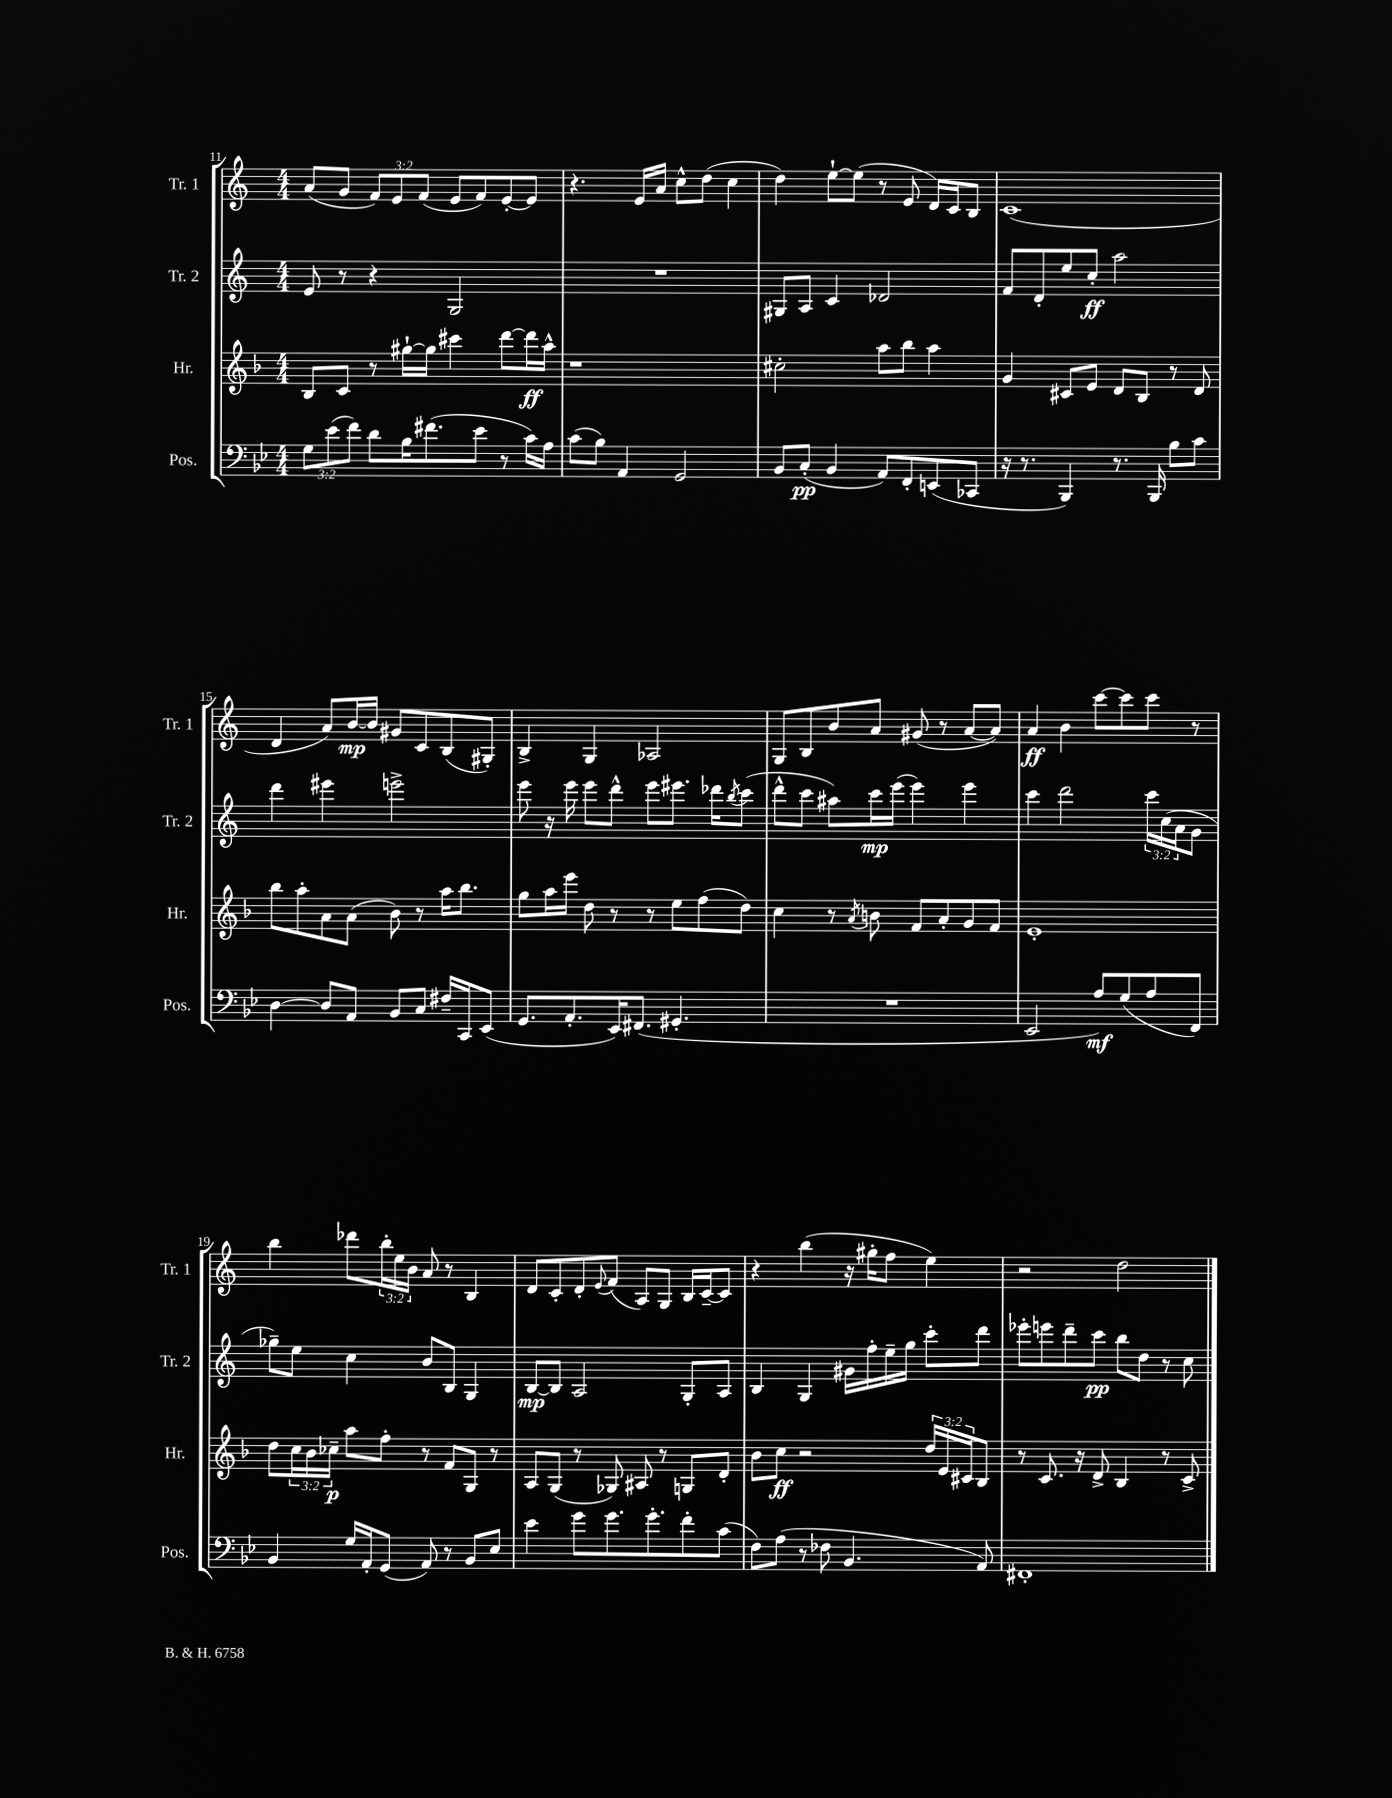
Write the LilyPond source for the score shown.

<<
\new StaffGroup <<
\new Staff = "s0" \with { instrumentName = "Tr. 1" shortInstrumentName = "Tr. 1" } {
    \clef treble \key c \major \numericTimeSignature \time 4/4 \override Staff.TupletNumber.text = #tuplet-number::calc-fraction-text
    a'8( g'8 \tuplet 3/2 { f'8) e'8 f'8( } e'8 f'8) e'8~-. e'8 |
    r4. e'16 a'16 c''8-^ d''8( c''4 |
    d''4) e''8~-! e''8( r8 e'8 d'16) c'16 b8 |
    c'1( |
    d'4 a'8) b'16~\mp b'16 gis'8 c'8 b8( gis8-.) |
    b4-> g4 aes2 |
    g8 b8 b'8 a'8 gis'8( r8 a'8~ a'8) |
    a'4\ff b'4 c'''8~ c'''8 c'''8 r8 |
    b''4 des'''8 \tuplet 3/2 { b''16-. e''16 b'16 } a'8 r8 b4 |
    d'8 c'8-. d'8-. \appoggiatura { e'8 } f'8( a8) g8 b16 c'16~-- c'8 |
    r4 b''4( r16 gis''16-. f''8 e''4) |
    r2 d''2 \bar "|." |
}
\new Staff = "s1" \with { instrumentName = "Tr. 2" shortInstrumentName = "Tr. 2" } {
    \clef treble \key c \major \numericTimeSignature \time 4/4 \override Staff.TupletNumber.text = #tuplet-number::calc-fraction-text
    e'8 r8 r4 g2 |
    R1 |
    gis8 a8 c'4 des'2 |
    f'8 d'8-. e''8 c''8-.\ff a''2 |
    d'''4 eis'''4 e'''2-> |
    e'''8 r16 e'''16 e'''8 d'''8-^ e'''8 eis'''8. des'''16 \acciaccatura { b''8 } c'''8( |
    d'''8-^ c'''8 ais''8) c'''16\mp e'''16( e'''4) e'''4 |
    c'''4 d'''2 \tuplet 3/2 { c'''16 c''16( a'16 } g'8 |
    ges''8--) e''8 c''4 b'8 b8 g4 |
    b8~\mp b8 a2 g8-. a8 |
    b4 g4 gis'16 f''16-. e''16-- g''16 c'''8-. d'''8 |
    ees'''8-. e'''8 d'''8-- c'''8\pp b''8 d''8 r8 c''8 \bar "|." |
}
\new Staff = "s2" \with { instrumentName = "Hr." shortInstrumentName = "Hr." } {
    \clef treble \key f \major \numericTimeSignature \time 4/4 \override Staff.TupletNumber.text = #tuplet-number::calc-fraction-text
    bes8 c'8 r8 gis''16~-! gis''16 cis'''4 d'''8~ d'''16\ff a''16-^ |
    r1 |
    cis''2-. a''8 bes''8 a''4 |
    g'4 cis'8 e'8 d'8 bes8 r8 d'8 |
    bes''8 a''8-. a'8 a'8( bes'8) r8 a''16 bes''8. |
    g''8 a''16 e'''16 d''8 r8 r8 e''8 f''8( d''8) |
    c''4 r8 \acciaccatura { a'8 } b'8 f'8 a'8-. g'8 f'8 |
    e'1-. |
    d''8 \tuplet 3/2 { c''16 bes'16 ces''16--\p } a''8 f''8-. r8 f'8 g8 r8 |
    a8 g8( r8 ges8) ais8 r8 g8 d'8-. |
    bes'8 c''8\ff r2 \tuplet 3/2 { d''16 e'16 cis'16 } bes8 |
    r8 c'8. r16 d'8-> bes4 r8 c'8-> \bar "|." |
}
\new Staff = "s3" \with { instrumentName = "Pos." shortInstrumentName = "Pos." } {
    \clef bass \key bes \major \numericTimeSignature \time 4/4 \override Staff.TupletNumber.text = #tuplet-number::calc-fraction-text
    \tuplet 3/2 { g8 ees'8( f'8) } d'8 bes16 fis'8.( ees'8 r8 c'16) a16 |
    c'8( bes8) a,4 g,2 |
    bes,8 c8-.\pp( bes,4 a,8) f,8-. e,8( ces,8 |
    r16 r8. bes,,4) r8. bes,,16 bes8 c'8 |
    d4~ d8 a,8 bes,8 c8 fis16-- c,16 ees,8( |
    g,8. a,8.-. ees,16) fis,8.( gis,4.-. |
    R1 |
    ees,2 a8\mf) g8( a8 f,8) |
    bes,4 g16 a,16-. g,8( a,8) r8 bes,8 ees8 |
    ees'4 g'8 g'8. g'8.-. f'8-. c'8( |
    f8) a8( r8 fes8 bes,4. a,8) |
    fis,1-. \bar "|." |
}
>>
>>
\layout { \context { \Score currentBarNumber = #11 } }
